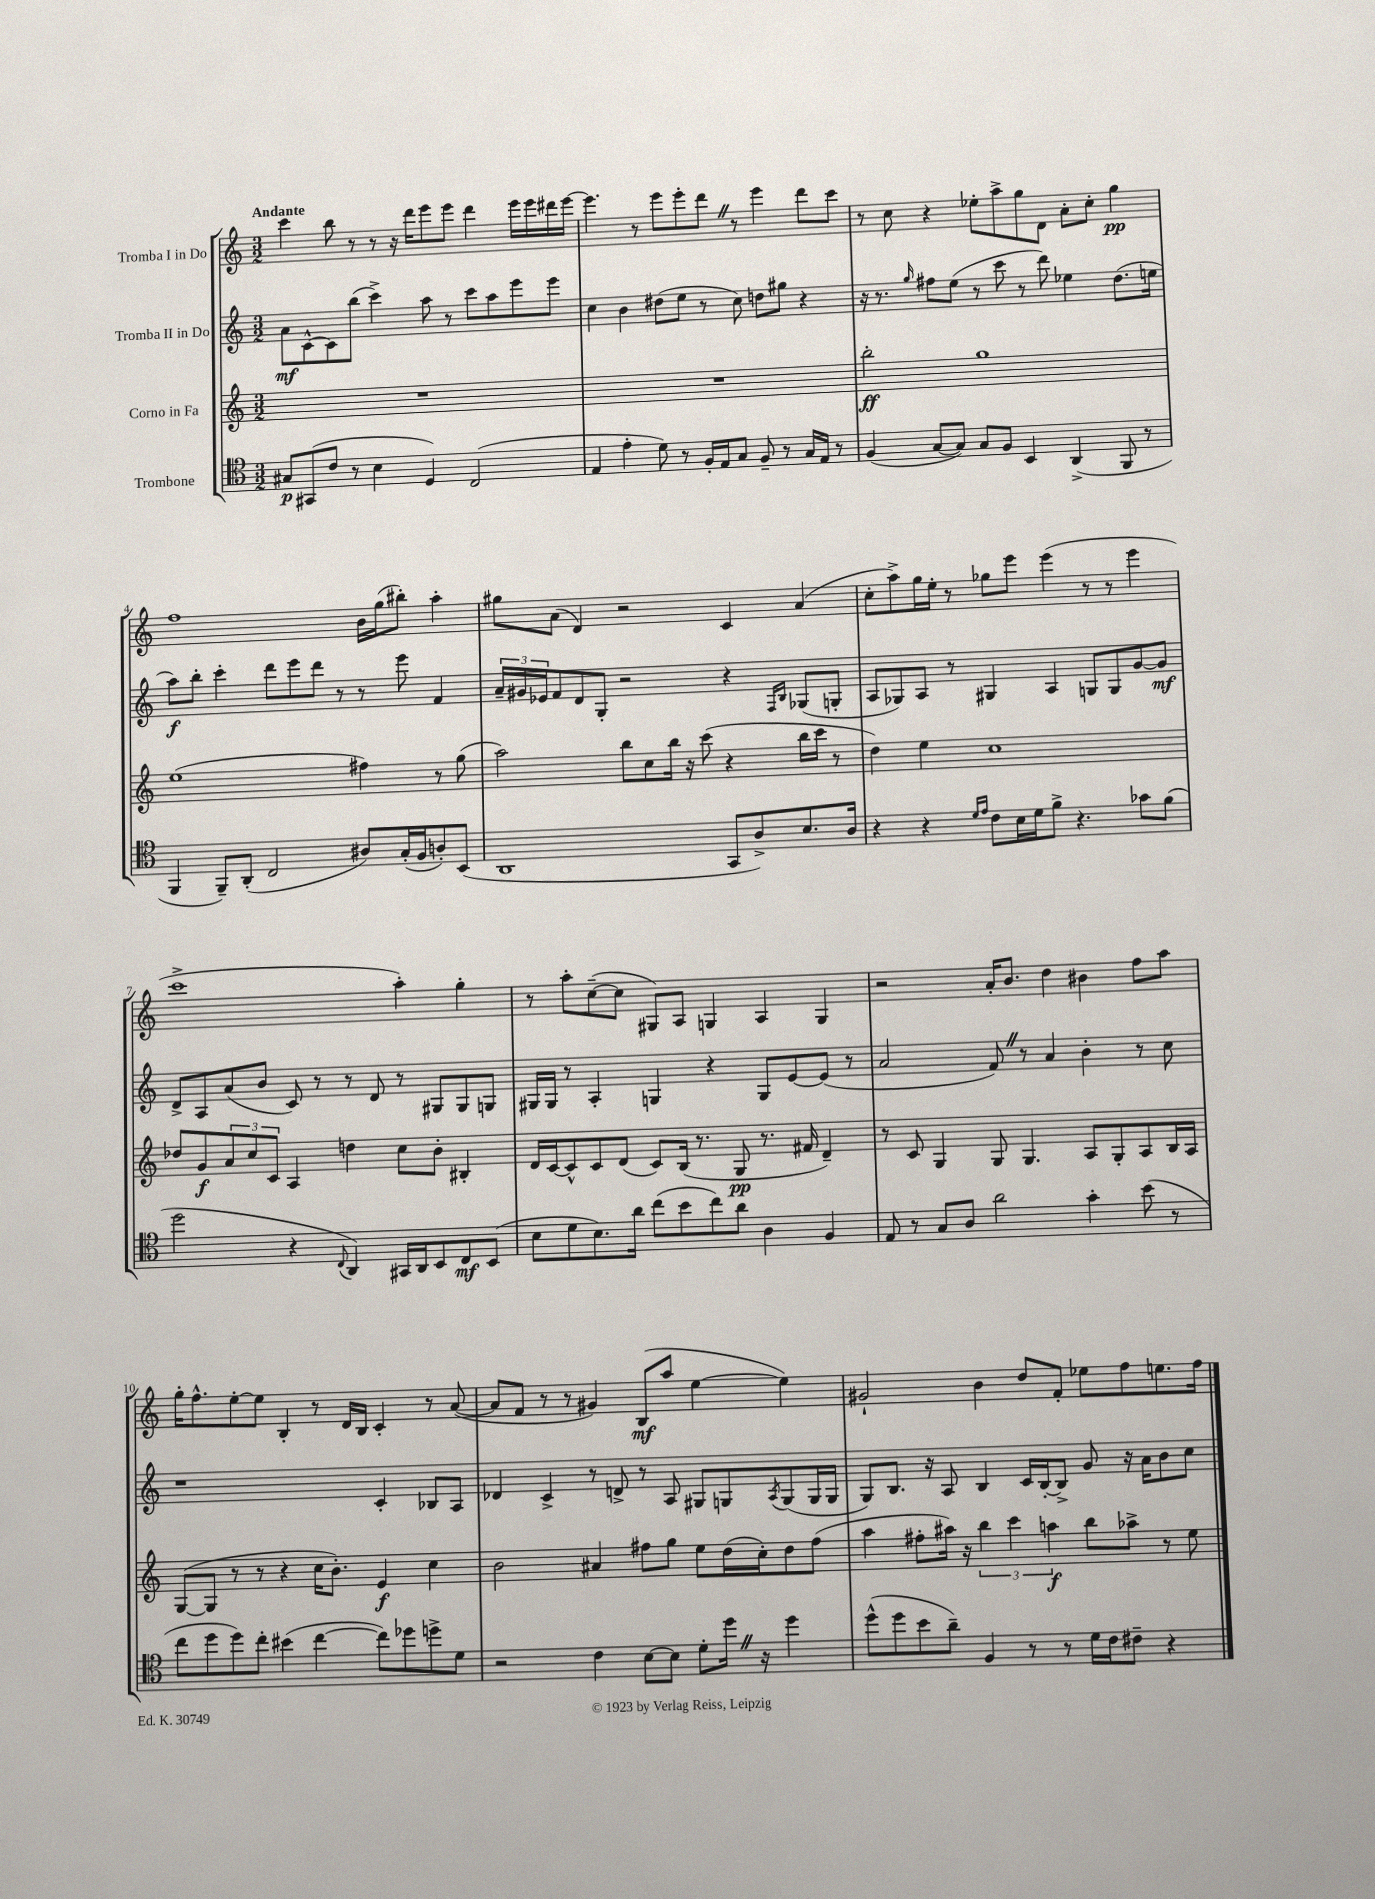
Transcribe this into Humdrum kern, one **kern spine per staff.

**kern	**dynam	**kern	**dynam	**kern	**dynam	**kern	**dynam
*part4	*part4	*part3	*part3	*part2	*part2	*part1	*part1
*staff4	*staff4	*staff3	*staff3	*staff2	*staff2	*staff1	*staff1
*I"Trombone	*	*I"Corno in Fa	*	*I"Tromba II in Do	*	*I"Tromba I in Do	*
*clefC4	*	*clefG2	*	*clefG2	*	*clefG2	*
*k[]	*	*k[]	*	*k[]	*	*k[]	*
*M3/2	*	*M3/2	*	*M3/2	*	*M3/2	*
=1	=1	=1	=1	=1	=1	=1	=1
!	!	!	!	!	!	!LO:TX:a:B:t=Andante	!
8G#X/L	p	1.r	.	8a\L	mf	4ccc\	.
(8GG#X/	.	.	.	[8c^^\	.	.	.
8c/J	.	.	.	8c\]	.	8bb\	.
8r	.	.	.	(8bb\J	.	8r	.
4B\	.	.	.	4ccc^\)	.	8r	.
.	.	.	.	.	.	16r	.
.	.	.	.	.	.	16ddd\KL	.
4D/)	.	.	.	8aa\	.	8eee\	.
.	.	.	.	8r	.	8eee\J	.
(2C/	.	.	.	8ccc\L	.	4ddd\	.
.	.	.	.	8aa\	.	.	.
.	.	.	.	8eee\	.	16eee\LL	.
.	.	.	.	.	.	16eee\	.
.	.	.	.	8eee\J	.	16ddd#X\	.
.	.	.	.	.	.	[16eee\JJ	.
=2	=2	=2	=2	=2	=2	=2	=2
4E/	.	1.r	.	4cc\	.	4.eee\]	.
4e'\	.	.	.	4b\	.	.	.
.	.	.	.	.	.	8r	.
8d\)	.	.	.	(8dd#X\L	.	8eee\L	.
8r	.	.	.	8ee\J	.	8eee'\	.
16F'/LL	.	.	.	8r	.	8dddZ\J	.
16E/J	.	.	.	.	.	.	.
8G/J	.	.	.	8cc\)	.	8r	.
8F~/	.	.	.	8ddn\L	.	4eee\	.
8r	.	.	.	8gg#X\J	.	.	.
16G/LL	.	.	.	4r	.	8ddd\L	.
16E/JJ	.	.	.	.	.	.	.
8r	.	.	.	.	.	8ccc\J	.
=3	=3	=3	=3	=3	=3	=3	=3
(4F/	.	2bb'\	ff	16r	.	8r	.
.	.	.	.	8.r	.	.	.
.	.	.	.	.	.	8cc\	.
.	.	.	.	16qqgg/	.	.	.
[8G/L	.	.	.	8ff#X\L	.	4r	.
8G/J])	.	.	.	(8ee\J	.	.	.
8G/L	.	1gg	.	8r	.	8ee-X'\L	.
8F/J	.	.	.	8ccc\	.	8aa^\	.
4BB/	.	.	.	8r	.	8gg\	.
.	.	.	.	8ddd\)	.	8d\J	.
(4AA^/	.	.	.	4ee-X\	.	8a'\L	.
.	.	.	.	.	.	8cc'\J	.
8FF/	.	.	.	(8.dd\L	.	4gg\	pp
8r	.	.	.	.	.	.	.
.	.	.	.	16een\Jk	.	.	.
!!LO:LB:g=z
=4	=4	=4	=4	=4	=4	=4	=4
4FF/	.	(1ee	.	8aa\L)	f	1ff	.
.	.	.	.	8bb'\J	.	.	.
8FF~/L)	.	.	.	4ccc'\	.	.	.
(8AA'/J	.	.	.	.	.	.	.
2C/	.	.	.	8ddd\L	.	.	.
.	.	.	.	8eee\	.	.	.
.	.	.	.	8ddd\J	.	.	.
.	.	.	.	8r	.	.	.
8A#X/L)	.	4ff#X\)	.	8r	.	16b\LL	.
.	.	.	.	.	.	(16gg\J	.
(16G'/L	.	.	.	8eee\	.	8bb#X'\J)	.
16F/J	.	.	.	.	.	.	.
8An'/)	.	8r	.	4f/	.	4aa'\	.
(8BB/J	.	(8gg\	.	.	.	.	.
=5	=5	=5	=5	=5	=5	=5	=5
1AA	.	2aa\)	.	24a~/LL	.	8gg#X\L	.
.	.	.	.	24g#X/	.	.	.
.	.	.	.	24e-X/J	.	.	.
.	.	.	.	8f/	.	(8a\J	.
.	.	.	.	8d/	.	4d/)	.
.	.	.	.	8G'/J	.	.	.
.	.	8bb\L	.	2r	.	2r	.
.	.	8cc\	.	.	.	.	.
.	.	16bb\Jk	.	.	.	.	.
.	.	16r	.	.	.	.	.
.	.	(8ccc\	.	.	.	.	.
8GG/L	.	4r	.	4r	.	4c/	.
8A^/)	.	.	.	.	.	.	.
.	.	.	.	16qqF/LL	.	.	.
.	.	.	.	16qqB/JJ	.	.	.
8.B/	.	16bb\LL	.	(8G-X/L	.	(4a/	.
.	.	16ccc\JJ	.	.	.	.	.
.	.	8r	.	8Gn'/J	.	.	.
16A/Jk	.	.	.	.	.	.	.
=6	=6	=6	=6	=6	=6	=6	=6
4r	.	4dd\)	.	8A/L	.	8cc'\L	.
.	.	.	.	8G-X/)	.	8aa^\)	.
4r	.	4ee\	.	8A/J	.	16gg\L	.
.	.	.	.	.	.	16ee'\JJ	.
.	.	.	.	8r	.	8r	.
16qqd/LL	.	.	.	.	.	.	.
16qqe/JJ	.	.	.	.	.	.	.
8c\L	.	1cc	.	4G#X/	.	8gg-X\L	.
16B\L	.	.	.	.	.	8eee\J	.
16d\J	.	.	.	.	.	.	.
8f^\J	.	.	.	4A/	.	(4eee\	.
4.r	.	.	.	.	.	.	.
.	.	.	.	8Gn/L	.	8r	.
.	.	.	.	8G/	.	8r	.
8g-X\L	.	.	.	[8g/	.	4eee\	.
(8f\J	.	.	.	8g/J]	mf	.	.
!!LO:LB:g=z
=7	=7	=7	=7	=7	=7	=7	=7
2dd\	.	8dd-X/L	.	8d^/L	.	1ccc^	.
.	.	8g/	f	8A/	.	.	.
.	.	12a/	.	(8a/	.	.	.
.	.	12cc/	.	.	.	.	.
.	.	.	.	8b/J	.	.	.
.	.	12c/J	.	.	.	.	.
4r	.	4A/	.	8c/)	.	.	.
.	.	.	.	8r	.	.	.
8qqC/	.	.	.	.	.	.	.
4AA/)	.	4ddn\	.	8r	.	.	.
.	.	.	.	8d/	.	.	.
16GG#X/LL	.	8cc\L	.	8r	.	4aa'\)	.
16AA/J	.	.	.	.	.	.	.
8BB/	.	8b'\J	.	8G#X/L	.	.	.
8C/	mf	4B#X'/	.	8G#/	.	4gg'\	.
(8BB/J	.	.	.	8Gn/J	.	.	.
=8	=8	=8	=8	=8	=8	=8	=8
8B\L	.	16d/LL	.	16G#X/LL	.	8r	.
.	.	[16c/J	.	16G#/JJ	.	.	.
8d\	.	8c^^/]	.	8r	.	8aa'\L	.
8.B\)	.	8c/	.	4A'/	.	([8cc~\	.
.	.	(8d/J	.	.	.	8cc\J]	.
16a\Jk	.	.	.	.	.	.	.
(8cc\L	.	8c/L)	.	4Gn/	.	8G#X/L)	.
8b\	.	(16B/Jk	.	.	.	8A/J	.
.	.	8.r	.	.	.	.	.
8cc\)	.	.	.	4r	.	4Gn/	.
8a\J	.	8G/	pp	.	.	.	.
4A\	.	8.r	.	8G/L	.	4A/	.
.	.	.	.	[8e/	.	.	.
.	.	16f#X/	.	.	.	.	.
4F/	.	4d~/)	.	(8e/J]	.	4G/	.
.	.	.	.	8r	.	.	.
=9	=9	=9	=9	=9	=9	=9	=9
8E/	.	8r	.	2a/	.	2r	.
8r	.	8c/	.	.	.	.	.
8G/L	.	4G/	.	.	.	.	.
8A/J	.	.	.	.	.	.	.
2a\	.	8G/	.	8fZ/)	.	16a'/KL	.
.	.	.	.	.	.	8.b/J	.
.	.	4.G/	.	8r	.	.	.
.	.	.	.	4a/	.	4dd\	.
4g'\	.	8A/L	.	4b'\	.	4b#X\	.
.	.	8G'/	.	.	.	.	.
(8b\	.	8A/	.	8r	.	8ff\L	.
8r	.	16B/L	.	8cc\	.	8aa\J	.
.	.	16A/JJ	.	.	.	.	.
!!LO:LB:g=z
=10	=10	=10	=10	=10	=10	=10	=10
8cc\L	.	([8G/L	.	1r	.	16gg'\KL	.
.	.	.	.	.	.	8.ff^^\	.
8dd\	.	8G/J]	.	.	.	.	.
8dd\)	.	8r	.	.	.	[8ee'\	.
8cc'\J	.	8r	.	.	.	8ee\J]	.
(4b#X\	.	4r	.	.	.	4B'/	.
[4cc\	.	16cc\KL	.	.	.	8r	.
.	.	8.b'\J)	.	.	.	.	.
.	.	.	.	.	.	16d/LL	.
.	.	.	.	.	.	16B/JJ	.
8cc\L])	.	4e/	f	4c'/	.	4c'/	.
8dd-X\	.	.	.	.	.	.	.
8ddn^\	.	4cc\	.	8B-X/L	.	8r	.
8d\J	.	.	.	8A/J	.	([8a/	.
=11	=11	=11	=11	=11	=11	=11	=11
2r	.	2b\	.	4d-X/	.	8a/L]	.
.	.	.	.	.	.	8f/J	.
.	.	.	.	4c^/	.	8r	.
.	.	.	.	.	.	8r	.
4c\	.	4a#X/	.	8r	.	4g#X/)	.
.	.	.	.	8dn^/	.	.	.
[8B\L	.	8ff#X\L	.	8r	.	(8B/L	mf
8B\J]	.	8gg\J	.	8A/	.	8aa/J	.
8d'\L	.	8ee\L	.	8G#X/L	.	[4ee\	.
16ddZ\Jk	.	(16dd\L	.	8Gn/	.	.	.
16r	.	16cc'\J)	.	.	.	.	.
.	.	.	.	8qA/	.	.	.
4dd\	.	8dd\	.	(8G/	.	4ee\])	.
.	.	(8ff#\J	.	16G/L	.	.	.
.	.	.	.	16G/JJ	.	.	.
=12	=12	=12	=12	=12	=12	=12	=12
(8dd^^\L	.	4aa\	.	8G/L)	.	2g#X`/	.
8dd\	.	.	.	8.B/J	.	.	.
8b\	.	8ff#X'\L	.	.	.	.	.
.	.	.	.	16r	.	.	.
8a~\J)	.	16aa#X\Jk)	.	8A/	.	.	.
.	.	16r	.	.	.	.	.
4F/	.	6bb\	.	4B/	.	4b\	.
.	.	6ccc\	.	.	.	.	.
8r	.	.	.	16c/LL	.	8dd/L	.
.	.	.	.	[16B'/J	.	.	.
.	.	6aan\	f	.	.	.	.
8r	.	.	.	8B^/J]	.	8f'/J	.
16d\LL	.	8bb\L	.	8g/	.	8ee-X\L	.
16c\J	.	.	.	.	.	.	.
8c#X~\J	.	8aa-X^\J	.	16r	.	8ff\	.
.	.	.	.	16a\KL	.	.	.
4r	.	8r	.	8b\	.	8.een\	.
.	.	8ee\	.	8cc\J	.	.	.
.	.	.	.	.	.	16ff\Jk	.
==	==	==	==	==	==	==	==
*-	*-	*-	*-	*-	*-	*-	*-
